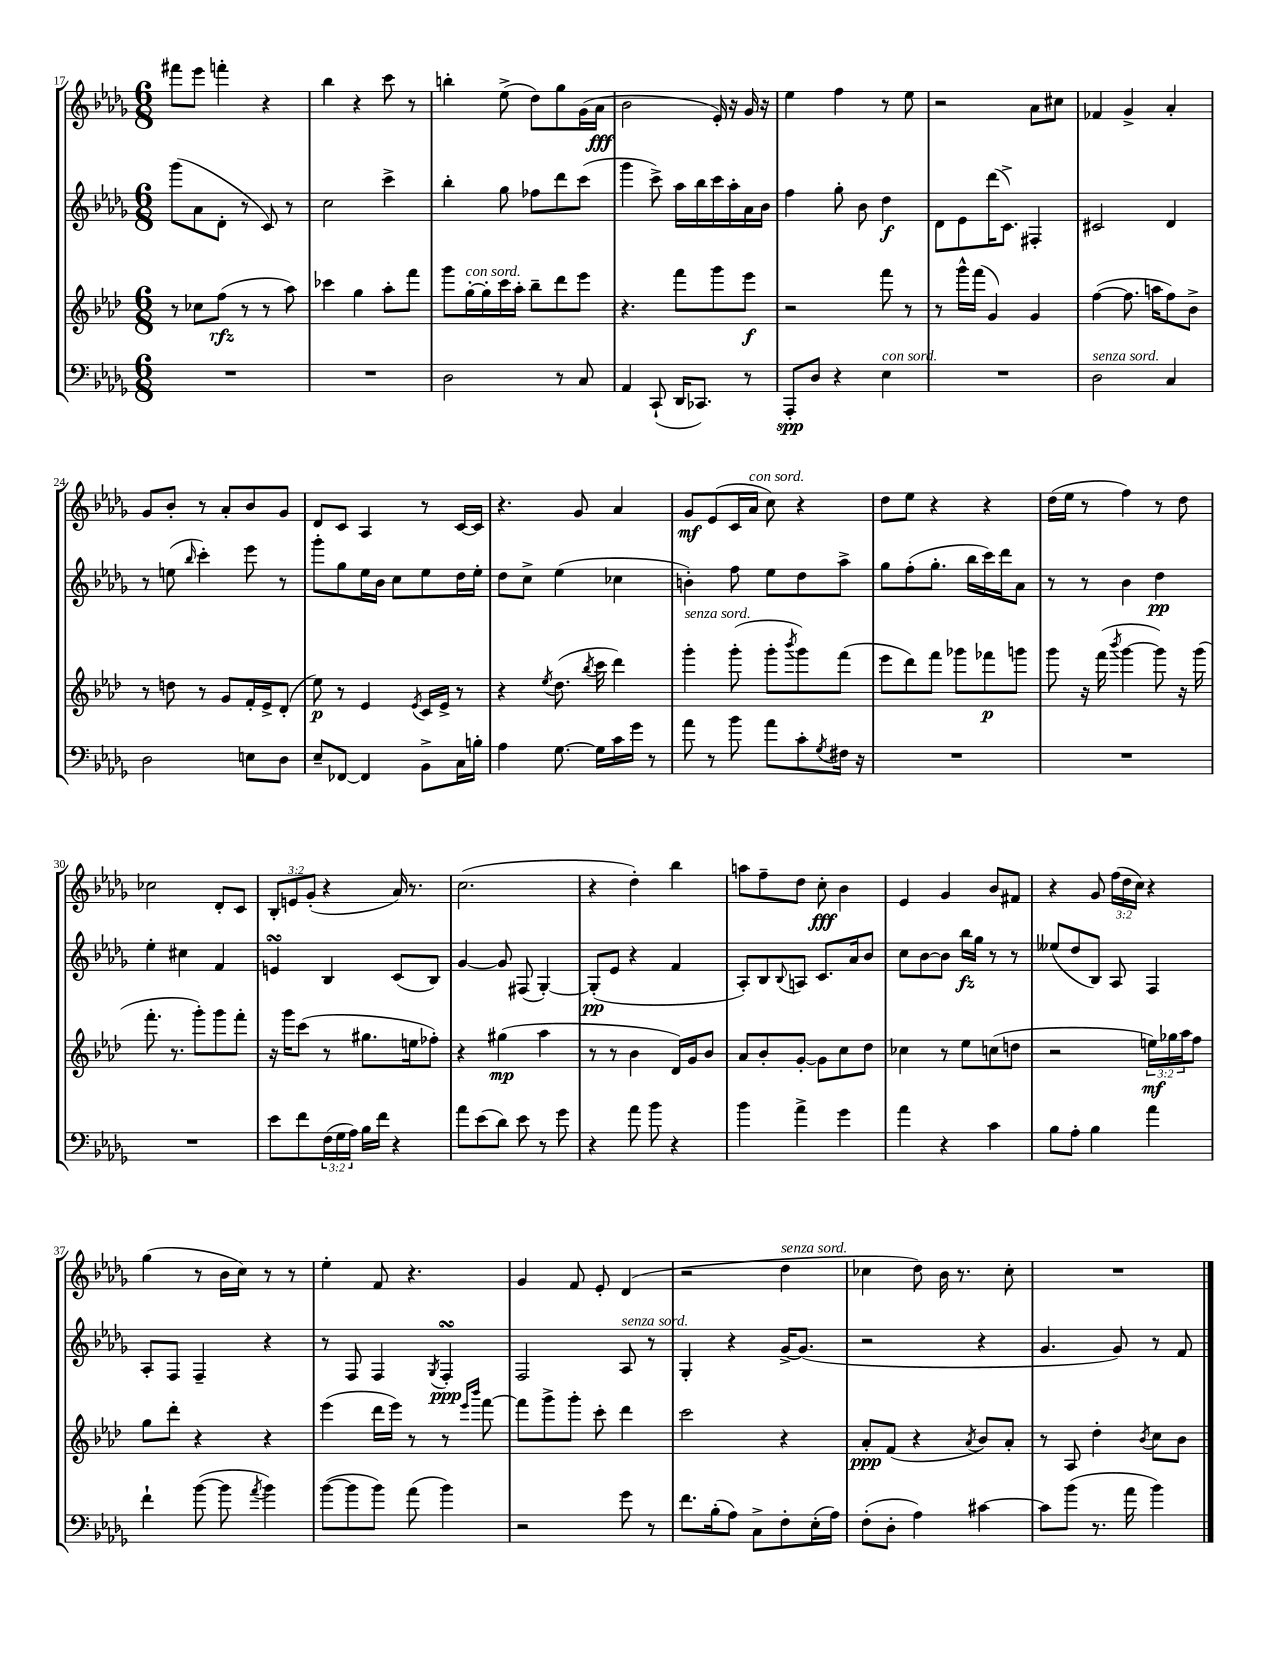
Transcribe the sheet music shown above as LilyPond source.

<<
\new StaffGroup <<
\new Staff = "s0" {
    \clef treble \key des \major \numericTimeSignature \time 6/8 \override Staff.TupletNumber.text = #tuplet-number::calc-fraction-text
    fis'''8 ees'''8 f'''4-. r4 |
    bes''4 r4 c'''8 r8 |
    b''4-. ees''8->( des''8) ges''8 ges'16( aes'16\fff |
    bes'2 ees'16-.) r16 ges'16 r16 |
    ees''4 f''4 r8 ees''8 |
    r2 aes'8 cis''8 |
    fes'4 ges'4-> aes'4-. |
    ges'8 bes'8-. r8 aes'8-. bes'8 ges'8 |
    des'8 c'8 aes4 r8 c'16~ c'16 |
    r4. ges'8 aes'4 |
    ges'8\mf ees'8( c'16 aes'16^\markup { \italic "con sord." } c''8) r4 |
    des''8 ees''8 r4 r4 |
    des''16( ees''16 r8 f''4) r8 des''8 |
    ces''2 des'8-. c'8 |
    \tuplet 3/2 { bes8-. e'8 ges'8-.( } r4 aes'16) r8. |
    c''2.( |
    r4 des''4-.) bes''4 |
    a''8 f''8-- des''8 c''8-.\fff bes'4 |
    ees'4 ges'4 bes'8 fis'8 |
    r4 ges'8 \tuplet 3/2 { f''16( des''16 c''16) } r4 |
    ges''4( r8 bes'16 c''16) r8 r8 |
    ees''4-. f'8 r4. |
    ges'4 f'8 ees'8-. des'4( |
    r2 des''4^\markup { \italic "senza sord." } |
    ces''4 des''8) bes'16 r8. ces''8-. |
    R2. \bar "|." |
}
\new Staff = "s1" {
    \clef treble \key des \major \numericTimeSignature \time 6/8
    ges'''8( aes'8 des'8-. r8 c'8) r8 |
    c''2 c'''4-> |
    bes''4-. ges''8 fes''8 des'''8 c'''8( |
    ges'''4 c'''8->) aes''16 bes''16 c'''16 aes''16-. aes'16 bes'16 |
    f''4 ges''8-. bes'8 des''4\f |
    des'8 ees'8 des'''16( c'8.->) fis4-. |
    cis'2 des'4 |
    r8 e''8( \grace { bes''16 } c'''4-.) ees'''8 r8 |
    ges'''8-. ges''8 ees''16 bes'16 c''8 ees''8 des''16 ees''16-. |
    des''8 c''8-> ees''4( ces''4 |
    b'4-.) f''8 ees''8 des''8 aes''8-> |
    ges''8 f''8-.( ges''8.-. bes''16 c'''16) des'''16 aes'8 |
    r8 r8 bes'4 des''4\pp |
    ees''4-. cis''4 f'4 |
    e'4\turn bes4 c'8( bes8) |
    ges'4~ ges'8 fis8( ges4~-.) |
    ges8-.\pp( ees'8 r4 f'4 |
    aes8-.) bes8 \appoggiatura { bes8 } a8 c'8. aes'16 bes'8 |
    c''8 bes'8~ bes'8 bes''16\fz ges''16 r8 r8 |
    eeses''8( des''8 bes8) aes8 f4 |
    aes8-. f8 f4-- r4 |
    r8 f8 f4 \acciaccatura { ges8 } f4-.\turn\ppp |
    f2 aes8^\markup { \italic "senza sord." } r8 |
    ges4-. r4 ges'16~-> ges'8.( |
    r2 r4 |
    ges'4. ges'8) r8 f'8 \bar "|." |
}
\new Staff = "s2" {
    \clef treble \key aes \major \numericTimeSignature \time 6/8 \override Staff.TupletNumber.text = #tuplet-number::calc-fraction-text
    r8 ces''8 f''8\rfz( r8 r8 aes''8) |
    ces'''4 g''4 aes''8-. f'''8 |
    g'''8 g''16~-.^\markup { \italic "con sord." } g''16-. c'''16 aes''16-. bes''8-- des'''8 ees'''8 |
    r4. f'''8 g'''8 ees'''8\f |
    r2 f'''8 r8 |
    r8 g'''16-^ f'''16( g'4) g'4 |
    f''4~( f''8. a''16 f''8) bes'8-> |
    r8 d''8 r8 g'8 f'16-. ees'16-> des'8-.( |
    ees''8\p) r8 ees'4 \acciaccatura { ees'8 } c'16 ees'16-> r8 |
    r4 \acciaccatura { ees''8 } des''8.( \acciaccatura { bes''8 } c'''16 des'''4) |
    g'''4-.^\markup { \italic "senza sord." } g'''8-.( g'''8-. \acciaccatura { bes'''8 } g'''8) f'''8( |
    ees'''8 des'''8) f'''8 ges'''8 fes'''8\p g'''8 |
    g'''8 r16 f'''16( \acciaccatura { bes'''8 } g'''4~ g'''8) r16 g'''16( |
    f'''8.-. r8. g'''8-.) g'''8 f'''8-. |
    r16 g'''16 c'''8( r8 gis''8. e''16 fes''8-.) |
    r4 gis''4\mp( aes''4 |
    r8 r8 bes'4 des'16) g'16 bes'8 |
    aes'8 bes'8-. g'8~-. g'8 c''8 des''8 |
    ces''4 r8 ees''8 c''8( d''8 |
    r2 \tuplet 3/2 { e''16\mf) ges''16 aes''16 } f''8 |
    g''8 des'''8-. r4 r4 |
    ees'''4( des'''16 ees'''16) r8 r8 \grace { ees'''16 bes'''16 } f'''8~ |
    f'''8 g'''8-> g'''8-. c'''8-. des'''4 |
    c'''2 r4 |
    aes'8-.\ppp f'8( r4 \acciaccatura { aes'8 } bes'8) aes'8-. |
    r8 aes8 des''4-. \acciaccatura { bes'8 } c''8 bes'8 \bar "|." |
}
\new Staff = "s3" {
    \clef bass \key des \major \numericTimeSignature \time 6/8 \override Staff.TupletNumber.text = #tuplet-number::calc-fraction-text
    R2. |
    R2. |
    des2 r8 c8 |
    aes,4 c,8-!( des,16 ces,8.) r8 |
    aes,,8-.\spp des8 r4 ees4^\markup { \italic "con sord." } |
    R2. |
    des2^\markup { \italic "senza sord." } c4 |
    des2 e8 des8 |
    ees8-- fes,8~ fes,4 bes,8-> c16 b16-. |
    aes4 ges8.~ ges16 c'16 ges'16 r8 |
    aes'8 r8 bes'8 aes'8 c'8-. \acciaccatura { ges8 } fis16 r16 |
    R2. |
    R2. |
    R2. |
    ees'8 f'8 \tuplet 3/2 { f16( ges16 aes16) } bes16 f'16 r4 |
    aes'8 ees'8( des'8) ees'8 r8 ges'8 |
    r4 aes'8 bes'8 r4 |
    bes'4 aes'4-> ges'4 |
    aes'4 r4 c'4 |
    bes8 aes8-. bes4 aes'4 |
    f'4-! bes'8~( bes'8 \acciaccatura { aes'8 } bes'4) |
    bes'8~( bes'8 bes'8) aes'8( bes'4) |
    r2 ges'8 r8 |
    f'8. bes16-.( aes8) c8-> f8-. ees16-.( aes16) |
    f8-.( des8-. aes4) cis'4~ |
    cis'8 bes'8( r8. aes'16 bes'4) \bar "|." |
}
>>
>>
\layout { \context { \Score currentBarNumber = #17 } }
